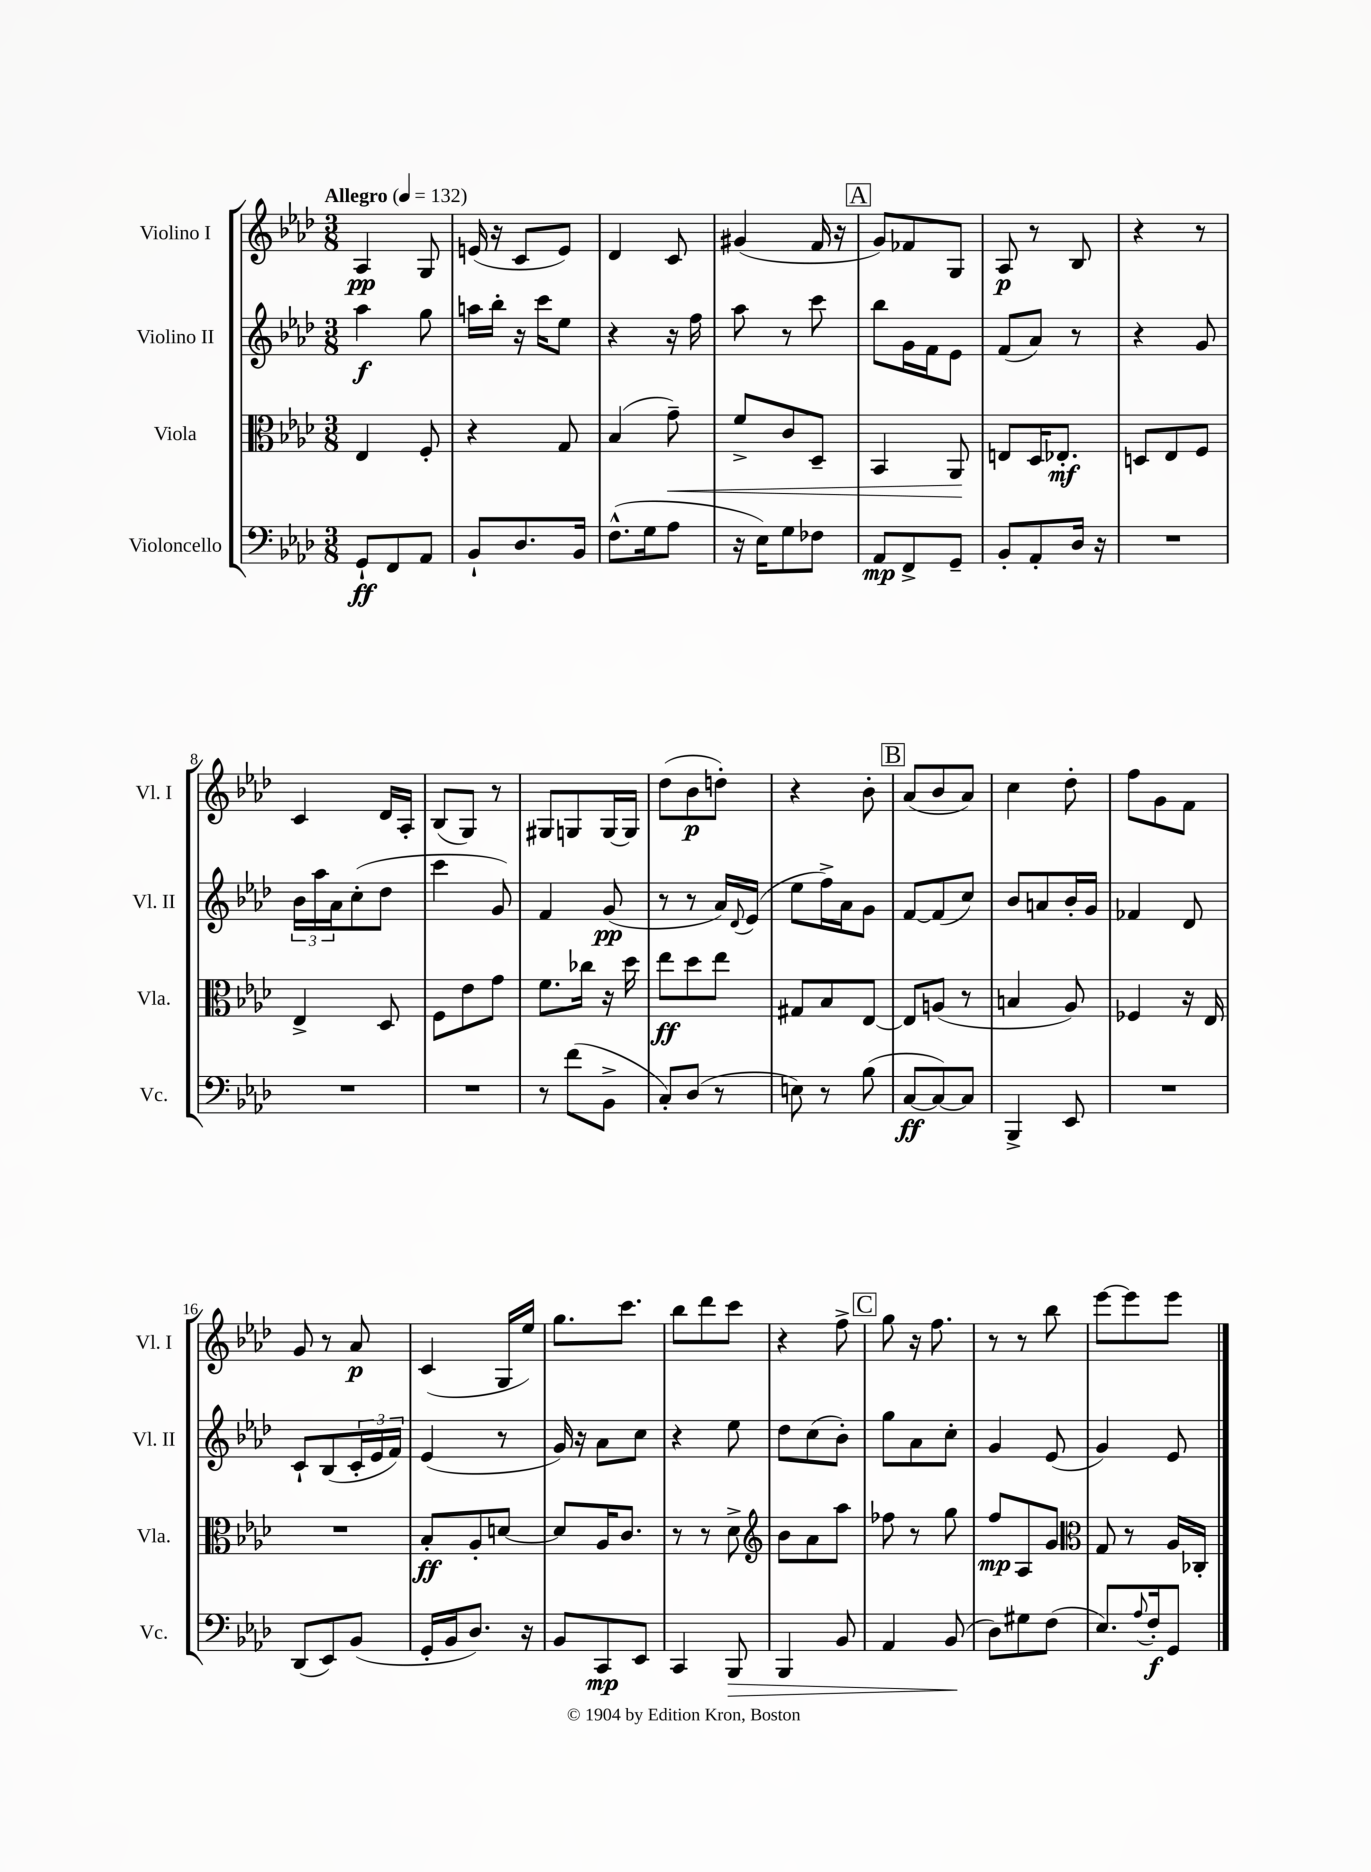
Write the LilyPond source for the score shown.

<<
\new StaffGroup <<
\new Staff = "s0" \with { instrumentName = "Violino I" shortInstrumentName = "Vl. I" } {
    \clef treble \key aes \major \numericTimeSignature \time 3/8 \tempo "Allegro" 4 = 132
    aes4\pp g8 |
    e'16( r16 c'8 e'8) |
    des'4 c'8 |
    gis'4( f'16 r16 |
    \mark \markup { \box "A" } g'8) fes'8 g8 |
    aes8\p r8 bes8 |
    r4 r8 |
    c'4 des'16 aes16-. |
    bes8( g8) r8 |
    gis8 g8 g16~ g16 |
    des''8( bes'8\p d''8-.) |
    r4 bes'8-. |
    \mark \markup { \box "B" } aes'8( bes'8 aes'8) |
    c''4 des''8-. |
    f''8 g'8 f'8 |
    g'8 r8 aes'8\p |
    c'4( g16 ees''16) |
    g''8. c'''8. |
    bes''8 des'''8 c'''8 |
    r4 f''8-> |
    \mark \markup { \box "C" } g''8 r16 f''8. |
    r8 r8 bes''8 |
    ees'''8~ ees'''8 ees'''8 \bar "|." |
}
\new Staff = "s1" \with { instrumentName = "Violino II" shortInstrumentName = "Vl. II" } {
    \clef treble \key aes \major \numericTimeSignature \time 3/8
    aes''4\f g''8 |
    a''16 bes''16-. r16 c'''16 ees''8 |
    r4 r16 f''16 |
    aes''8 r8 c'''8 |
    \mark \markup { \box "A" } bes''8 g'16 f'16 ees'8 |
    f'8( aes'8) r8 |
    r4 g'8 |
    \tuplet 3/2 { bes'16 aes''16 aes'16 } c''8-.( des''8 |
    c'''4 g'8) |
    f'4 g'8\pp( |
    r8 r8 aes'16) \appoggiatura { des'8 } ees'16( |
    ees''8 f''16->) aes'16 g'8 |
    \mark \markup { \box "B" } f'8~ f'8( c''8) |
    bes'8 a'8 bes'16-. g'16 |
    fes'4 des'8 |
    c'8-! bes8( \tuplet 3/2 { c'16-. ees'16 f'16) } |
    ees'4( r8 |
    g'16) r16 aes'8 c''8 |
    r4 ees''8 |
    des''8 c''8( bes'8-.) |
    \mark \markup { \box "C" } g''8 aes'8 c''8-. |
    g'4 ees'8( |
    g'4) ees'8 \bar "|." |
}
\new Staff = "s2" \with { instrumentName = "Viola" shortInstrumentName = "Vla." } {
    \clef alto \key aes \major \numericTimeSignature \time 3/8
    ees4 f8-. |
    r4 g8 |
    bes4( g'8--\<) |
    f'8-> c'8 des8-- |
    \mark \markup { \box "A" } bes,4 aes,8\! |
    e8 des16 ees8.-.\mf |
    d8 ees8 f8 |
    ees4-> des8 |
    f8 ees'8 g'8 |
    f'8. ces''16 r16 des''16 |
    ees''8\ff des''8 ees''8 |
    gis8 bes8 ees8~ |
    \mark \markup { \box "B" } ees8 a8( r8 |
    b4 aes8) |
    fes4 r16 ees16 |
    R4. |
    bes8-.\ff aes8-. d'8~ |
    d'8 aes16 c'8. |
    r8 r8 des'8-> |
    \clef treble bes'8 aes'8 aes''8 |
    \mark \markup { \box "C" } fes''8 r8 g''8 |
    f''8\mp aes8 g'8 |
    \clef alto g8 r8 aes16 ces16-. \bar "|." |
}
\new Staff = "s3" \with { instrumentName = "Violoncello" shortInstrumentName = "Vc." } {
    \clef bass \key aes \major \numericTimeSignature \time 3/8
    g,8-!\ff f,8 aes,8 |
    bes,8-! des8. bes,16 |
    f8.-^( g16 aes8 |
    r16 ees16) g8 fes8 |
    \mark \markup { \box "A" } aes,8\mp f,8-> g,8-- |
    bes,8-. aes,8-. des16 r16 |
    R4. |
    R4. |
    R4. |
    r8 f'8( bes,8-> |
    c8-.) des8( r8 |
    e8) r8 bes8( |
    \mark \markup { \box "B" } c8~\ff c8~) c8 |
    bes,,4-> ees,8 |
    R4. |
    des,8( ees,8) bes,8( |
    g,16-. bes,16 des8.) r16 |
    bes,8 c,8\mp ees,8 |
    c,4 bes,,8\> |
    bes,,4 bes,8 |
    \mark \markup { \box "C" } aes,4 bes,8\!( |
    des8) gis8 f8( |
    ees8.) \appoggiatura { aes8 } f16-.\f g,8 \bar "|." |
}
>>
>>
